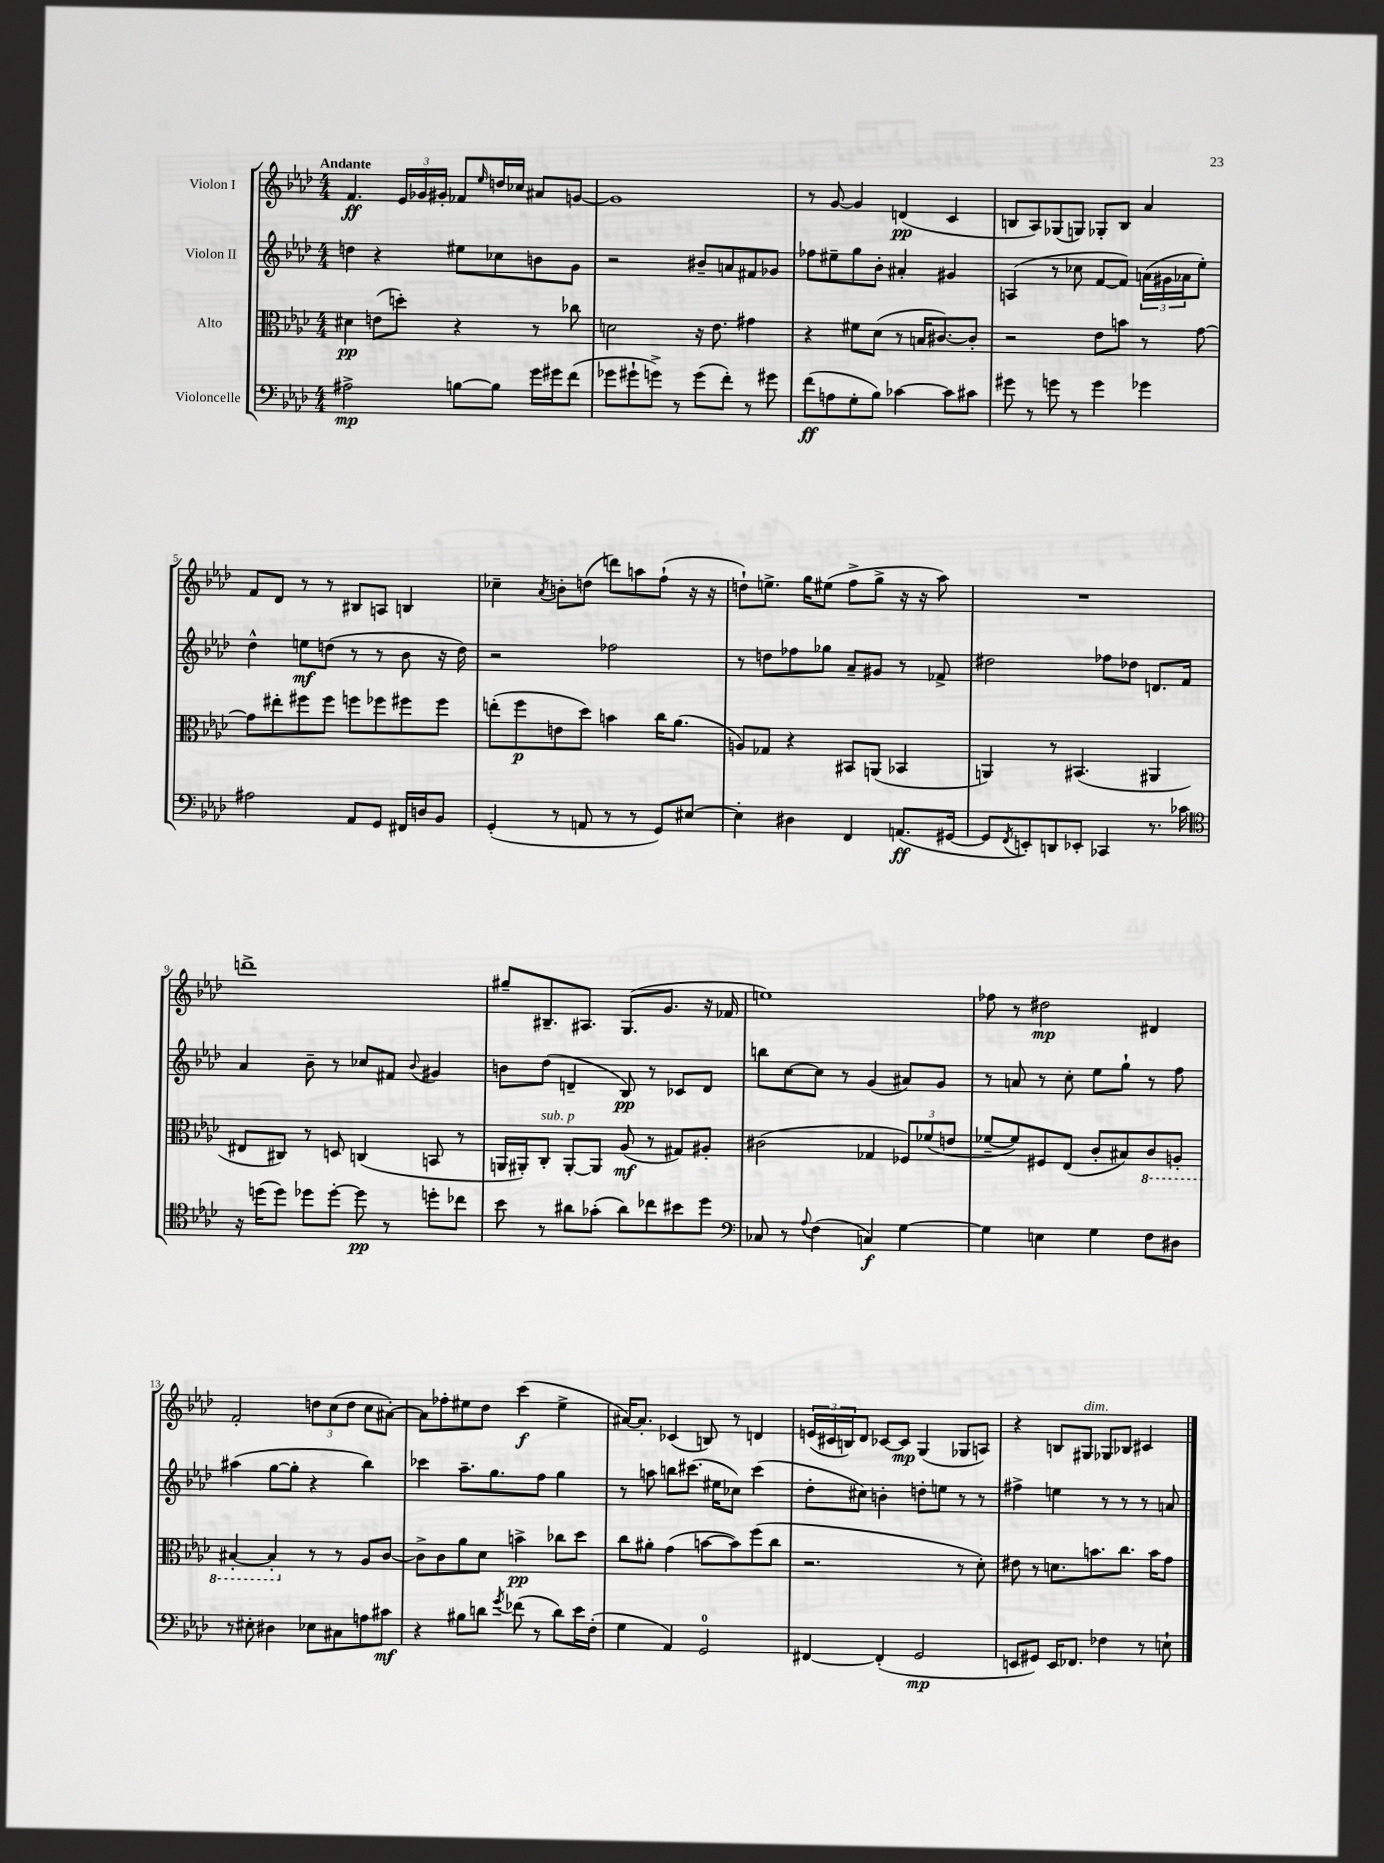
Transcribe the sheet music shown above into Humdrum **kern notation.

**kern	**dynam	**kern	**dynam	**kern	**dynam	**kern	**dynam
*part4	*part4	*part3	*part3	*part2	*part2	*part1	*part1
*staff4	*staff4	*staff3	*staff3	*staff2	*staff2	*staff1	*staff1
*I"Violoncelle	*	*I"Alto	*	*I"Violon II	*	*I"Violon I	*
*clefF4	*	*clefC3	*	*clefG2	*	*clefG2	*
*k[b-e-a-d-]	*	*k[b-e-a-d-]	*	*k[b-e-a-d-]	*	*k[b-e-a-d-]	*
*M4/4	*	*M4/4	*	*M4/4	*	*M4/4	*
=1	=1	=1	=1	=1	=1	=1	=1
!	!	!	!	!	!	!LO:TX:a:B:t=Andante	!
2A#X^\	mp	4d#X\	pp	4ddn\	.	4.f/	ff
.	.	(8en\L	.	4r	.	.	.
.	.	8ddn'\J)	.	.	.	24e-/LL	.
.	.	.	.	.	.	24g-X/	.
.	.	.	.	.	.	24g#X'/JJ	.
[8Bn\L	.	4r	.	8ee#X\L	.	8f-X/L	.
.	.	.	.	.	.	16qqee-/	.
8B\J]	.	.	.	8cc-X\	.	16ddn/L	.
.	.	.	.	.	.	16cc-X/JJ	.
16g\LL	.	8r	.	8bn\	.	8a#X/L	.
16g#X\J	.	.	.	.	.	.	.
(8f\J	.	8cc-X\	.	8g\J	.	[8gn/J	.
=2	=2	=2	=2	=2	=2	=2	=2
8g-X\L	.	2dn\	.	2r	.	1g]	.
8g#X`\	.	.	.	.	.	.	.
8gn^\J)	.	.	.	.	.	.	.
8r	.	.	.	.	.	.	.
(8g\L	.	16r	.	8b#X~/L	.	.	.
.	.	8.e-\	.	.	.	.	.
8f'\J)	.	.	.	8an/	.	.	.
8r	.	4g#X\	.	8f#X/	.	.	.
8g#X\	.	.	.	8g-X/J	.	.	.
=3	=3	=3	=3	=3	=3	=3	=3
(8f\L	ff	4r	.	8ff-X\L	.	8r	.
8An\	.	.	.	8ee#X~\	.	[8g/	.
8G'\	.	8f#X\L	.	8gg\	.	4g/]	.
8B-\J)	.	(8d-\J	.	8b-'\J	.	.	.
[4c-X\	.	8r	.	4a#X'/	.	(4dn/	pp
.	.	16Bn/KL	.	.	.	.	.
.	.	[8.c#X/)	.	.	.	.	.
8c-\L]	.	.	.	4g#X/	.	4c/	.
8c#X\J	.	8c#'/J]	.	.	.	.	.
=4	=4	=4	=4	=4	=4	=4	=4
8g#X\	.	2r	.	(4An/	.	8Bn/L	.
8r	.	.	.	.	.	8A-/)	.
8gn\	.	.	.	8r	.	(8G-X/	.
8r	.	.	.	8cc-X\	.	8Gn/J)	.
4g\	.	8e-\L	.	[8f/L	.	8G-X'/L	.
.	.	8bn\J	.	8f/J])	.	8B/J	.
4g-X\	.	8r	.	(24an\LL	.	4a-/	.
.	.	.	.	24g#X\	.	.	.
.	.	.	.	24a-X\J	.	.	.
.	.	[8g\	.	8ee-'\J)	.	.	.
!!LO:LB:g=z
=5	=5	=5	=5	=5	=5	=5	=5
2A#X\	.	8g\L]	.	4dd-^^\	.	8f/L	.
.	.	8ee#X'\	.	.	.	8d-/J	.
.	.	8ff#X\	.	8een\L	mf	8r	.
.	.	8ff#\J	.	(8ddn\J	.	8r	.
8AA-/L	.	8ffn\L	.	8r	.	8B#X/L	.
8GG/J	.	8ff-X\	.	8r	.	8An/J	.
16FF#X/LL	.	8ff#X\	.	8b-\	.	4Bn/	.
16Dn/J	.	.	.	.	.	.	.
8BB-/J	.	8ff#\J	.	16r	.	.	.
.	.	.	.	16dd\)	.	.	.
=6	=6	=6	=6	=6	=6	=6	=6
(4GG'/	.	(8een'\L	.	2r	.	4cc-X~\	.
.	.	8ff\	p	.	.	.	.
.	.	.	.	.	.	8qa-/	.
8r	.	8en\	.	.	.	8bn'\L	.
8AAn/	.	8dd-\J)	.	.	.	(8ddn\J	.
8r	.	4bn\	.	2ff-X\	.	8dddn\L)	.
8r	.	.	.	.	.	8aan\	.
8GG/L)	.	16cc\KL	.	.	.	(8ff`\J	.
.	.	(8.a-\J	.	.	.	.	.
[8E#X/J	.	.	.	.	.	16r	.
.	.	.	.	.	.	16r	.
=7	=7	=7	=7	=7	=7	=7	=7
4E#'\]	.	8An/L)	.	8r	.	8ddn`\L)	.
.	.	8G-X/J	.	8ddn\L	.	8.een^\J	.
4D#X\	.	4r	.	8ff-X\	.	.	.
.	.	.	.	.	.	16gg\KL	.
.	.	.	.	8gg-X\J	.	(8ee#X\J	.
4FF/	.	8BB#X/L	.	8a-~/L	.	8ff^\L	.
.	.	(8AAn/J	.	8g#X/J	.	8gg^\J	.
(8.AAn/L	ff	4BB-X/	.	8r	.	16r	.
.	.	.	.	.	.	16r	.
.	.	.	.	8f-X^/	.	8aa-\)	.
[16GG#X/Jk	.	.	.	.	.	.	.
=8	=8	=8	=8	=8	=8	=8	=8
8GG#/L]	.	4AAn/)	.	2dd#X\	.	1r	.
8qFF/	.	.	.	.	.	.	.
8EEn'/)	.	.	.	.	.	.	.
8DDn/	.	8r	.	.	.	.	.
8EE-X'/J	.	(4.BB#X/	.	.	.	.	.
4CC-X/	.	.	.	8ff-X\L	.	.	.
.	.	.	.	8dd-X\J	.	.	.
8.r	.	4AA#X/	.	8.dn/L	.	.	.
16c-X\	.	.	.	16f/Jk	.	.	.
!!LO:LB:g=z
=9	=9	=9	=9	=9	=9	=9	=9
*clefC4	*	*	*	*	*	*	*
16r	.	8E#X/L	.	4a-/	.	1dddn^	.
(16ddn\KL	.	.	.	.	.	.	.
8dd\J)	.	8C#X/J)	.	.	.	.	.
8dd-X\L	.	8r	.	8b-~\	.	.	.
[8dd-'\J	.	8Dn/	.	8r	.	.	.
8dd-\]	pp	(4Cn/	.	8cc-X/L	.	.	.
8r	.	.	.	8f#X/J	.	.	.
.	.	.	.	8qqb-/	.	.	.
8ddn'\L	.	8BBn/	.	4g#X/	.	.	.
8cc-X\J	.	8r	.	.	.	.	.
=10	=10	=10	=10	=10	=10	=10	=10
8b-\	.	16AAn/LL	.	8bn\L	.	8gg#X~/L	.
.	.	16AA#X'/J)	.	.	.	.	.
!	!	!LO:TX:a:i:t=sub. p	!	!	!	!	!
8r	.	8C'/J	.	(8dd-\J	.	8.B#X~/	.
8a#X\L	.	[8AA#'/L	.	4dn~/	.	.	.
.	.	.	.	.	.	8.A#X/J	.
(8g-X'\J	.	8AA#/J]	.	.	.	.	.
8a#\L)	.	(8A-/	mf	8B-/)	pp	(8.G/L	.
8cc-X\	.	8r	.	8r	.	.	.
.	.	.	.	.	.	8.g/J	.
8b#X\	.	8G#X/L)	.	8c-X/L	.	.	.
8dd-\J	.	8A#X'/J	.	8d/J	.	16r	.
.	.	.	.	.	.	16f-X/	.
=11	=11	=11	=11	=11	=11	=11	=11
*clefF4	*	*	*	*	*	*	*
8C-X/	.	(2c#X\	.	8bbn\L	.	1een)	.
8r	.	.	.	[8cc\	.	.	.
8qqA-/	.	.	.	.	.	.	.
(4F\	.	.	.	8cc\J]	.	.	.
.	.	.	.	8r	.	.	.
4Cn/)	f	4G-X/	.	(4g/	.	.	.
[4G\	.	12F-X/L)	.	8a#X/L)	.	.	.
.	.	(12f-X/	.	.	.	.	.
.	.	.	.	8g/J	.	.	.
.	.	12en/J	.	.	.	.	.
=12	=12	=12	=12	=12	=12	=12	=12
4G\]	.	[8f-X~/L	.	8r	.	8ff-X\	.
.	.	8f-/])	.	8an/	.	8r	.
4En\	.	8F#X/	.	8r	.	2dd#X\	mp
.	.	(8E-/J	.	8cc'\	.	.	.
4G\	.	8c'/L	.	8ee-\L	.	.	.
.	.	8B#X/)	.	8gg`\J	.	.	.
*	*	*8ba	*	*	*	*	*
8F\L	.	8C/	.	8r	.	4d#X/	.
8D#X\J	.	8AAn'/J	.	8ff\	.	.	.
!!LO:LB:g=z
=13	=13	=13	=13	=13	=13	=13	=13
8r	.	[4BB#X'/	.	(4aa#X\	.	2f'/	.
8E#X'\	.	.	.	.	.	.	.
4D#X\	.	4BB#'/]	.	[8gg\L	.	.	.
.	.	.	.	8gg'\J]	.	.	.
*	*	*X8ba	*	*	*	*	*
8E-X\L	.	8r	.	4r	.	12ddn\L	.
.	.	.	.	.	.	(12cc\	.
8C#X\	.	8r	.	.	.	.	.
.	.	.	.	.	.	12dd\J	.
8An\	.	8A-/L	.	4bb-\)	.	8cc\L	.
8c#X\J	mf	[8c/J	.	.	.	[8a#X'\J)	.
=14	=14	=14	=14	=14	=14	=14	=14
4r	.	8c^\L]	.	4ccc-X\	.	8a#\L]	.
.	.	8c\	.	.	.	8ff-X'\	.
8B#X\L	.	8a-\	.	8.aa-~\L	.	8ee#X\	.
8dn\J	.	8d-\J	.	.	.	8dd-\J	.
.	.	.	.	8.gg\	.	.	.
8qg/	.	.	.	.	.	.	.
(8f-X\	.	4bn^\	pp	.	.	(4ccc\	f
8r	.	.	.	8ff\J	.	.	.
8d\L)	.	8cc-X\L	.	4gg\	.	4ee#^\	.
16e-\L	.	8dd-\J	.	.	.	.	.
(16F'\JJ	.	.	.	.	.	.	.
=15	=15	=15	=15	=15	=15	=15	=15
4G\	.	8cc\L	.	8r	.	[16a#X/KL)	.
.	.	.	.	.	.	8.a#'/J]	.
.	.	8a#X'\J	.	8aan\	.	.	.
4AA-/)	.	(4g\	.	8bbn\L	.	(4c-X/	.
.	.	.	.	(8.ccc#X\J	.	.	.
2GG/	.	[8bn\L	.	.	.	8Bn/)	.
.	.	.	.	16ee#X\KL	.	.	.
.	.	8b\])	.	8cc-X\J)	.	8r	.
.	.	(8ff\	.	(4ccc#\	.	4dn/	.
.	.	8cc\J	.	.	.	.	.
=16	=16	=16	=16	=16	=16	=16	=16
[4FF#X/	.	2.r	.	8dd-'\L	.	(24en/LL	.
.	.	.	.	.	.	24c#X/	.
.	.	.	.	.	.	24Bn/J)	.
.	.	.	.	8cc#X\J)	.	8d-/J	.
(4FF#'/]	.	.	.	4bn'\	.	[8c-X/L	.
.	.	.	.	.	.	8c-/J]	mp
2GG/	mp	.	.	8ddn'\L	.	(4G/	.
.	.	.	.	8een\J	.	.	.
.	.	8r	.	8r	.	8G-X/L	.
.	.	8d-'\)	.	8r	.	8An/J)	.
=17	=17	=17	=17	=17	=17	=17	=17
8EEn/L	.	8e#X\	.	4ff#X^\	.	4r	.
8GG#X/J)	.	8r	.	.	.	.	.
16EE/KL	.	8.dn\L	.	4een\	.	8Bn/L	.
8.FF-X/J	.	.	.	.	.	.	.
!	!	!	!	!	!	!LO:TX:a:i:t=dim.	!
.	.	.	.	.	.	8G#X/J	.
.	.	8.bn\	.	.	.	.	.
4F-X\	.	.	.	8r	.	8G-X/L	.
.	.	8.cc\J	.	8r	.	8B-X/J	.
8r	.	.	.	8r	.	4c#X/	.
.	.	16b\KL	.	.	.	.	.
8En`\	.	8g\J	.	8an/	.	.	.
==	==	==	==	==	==	==	==
*-	*-	*-	*-	*-	*-	*-	*-
